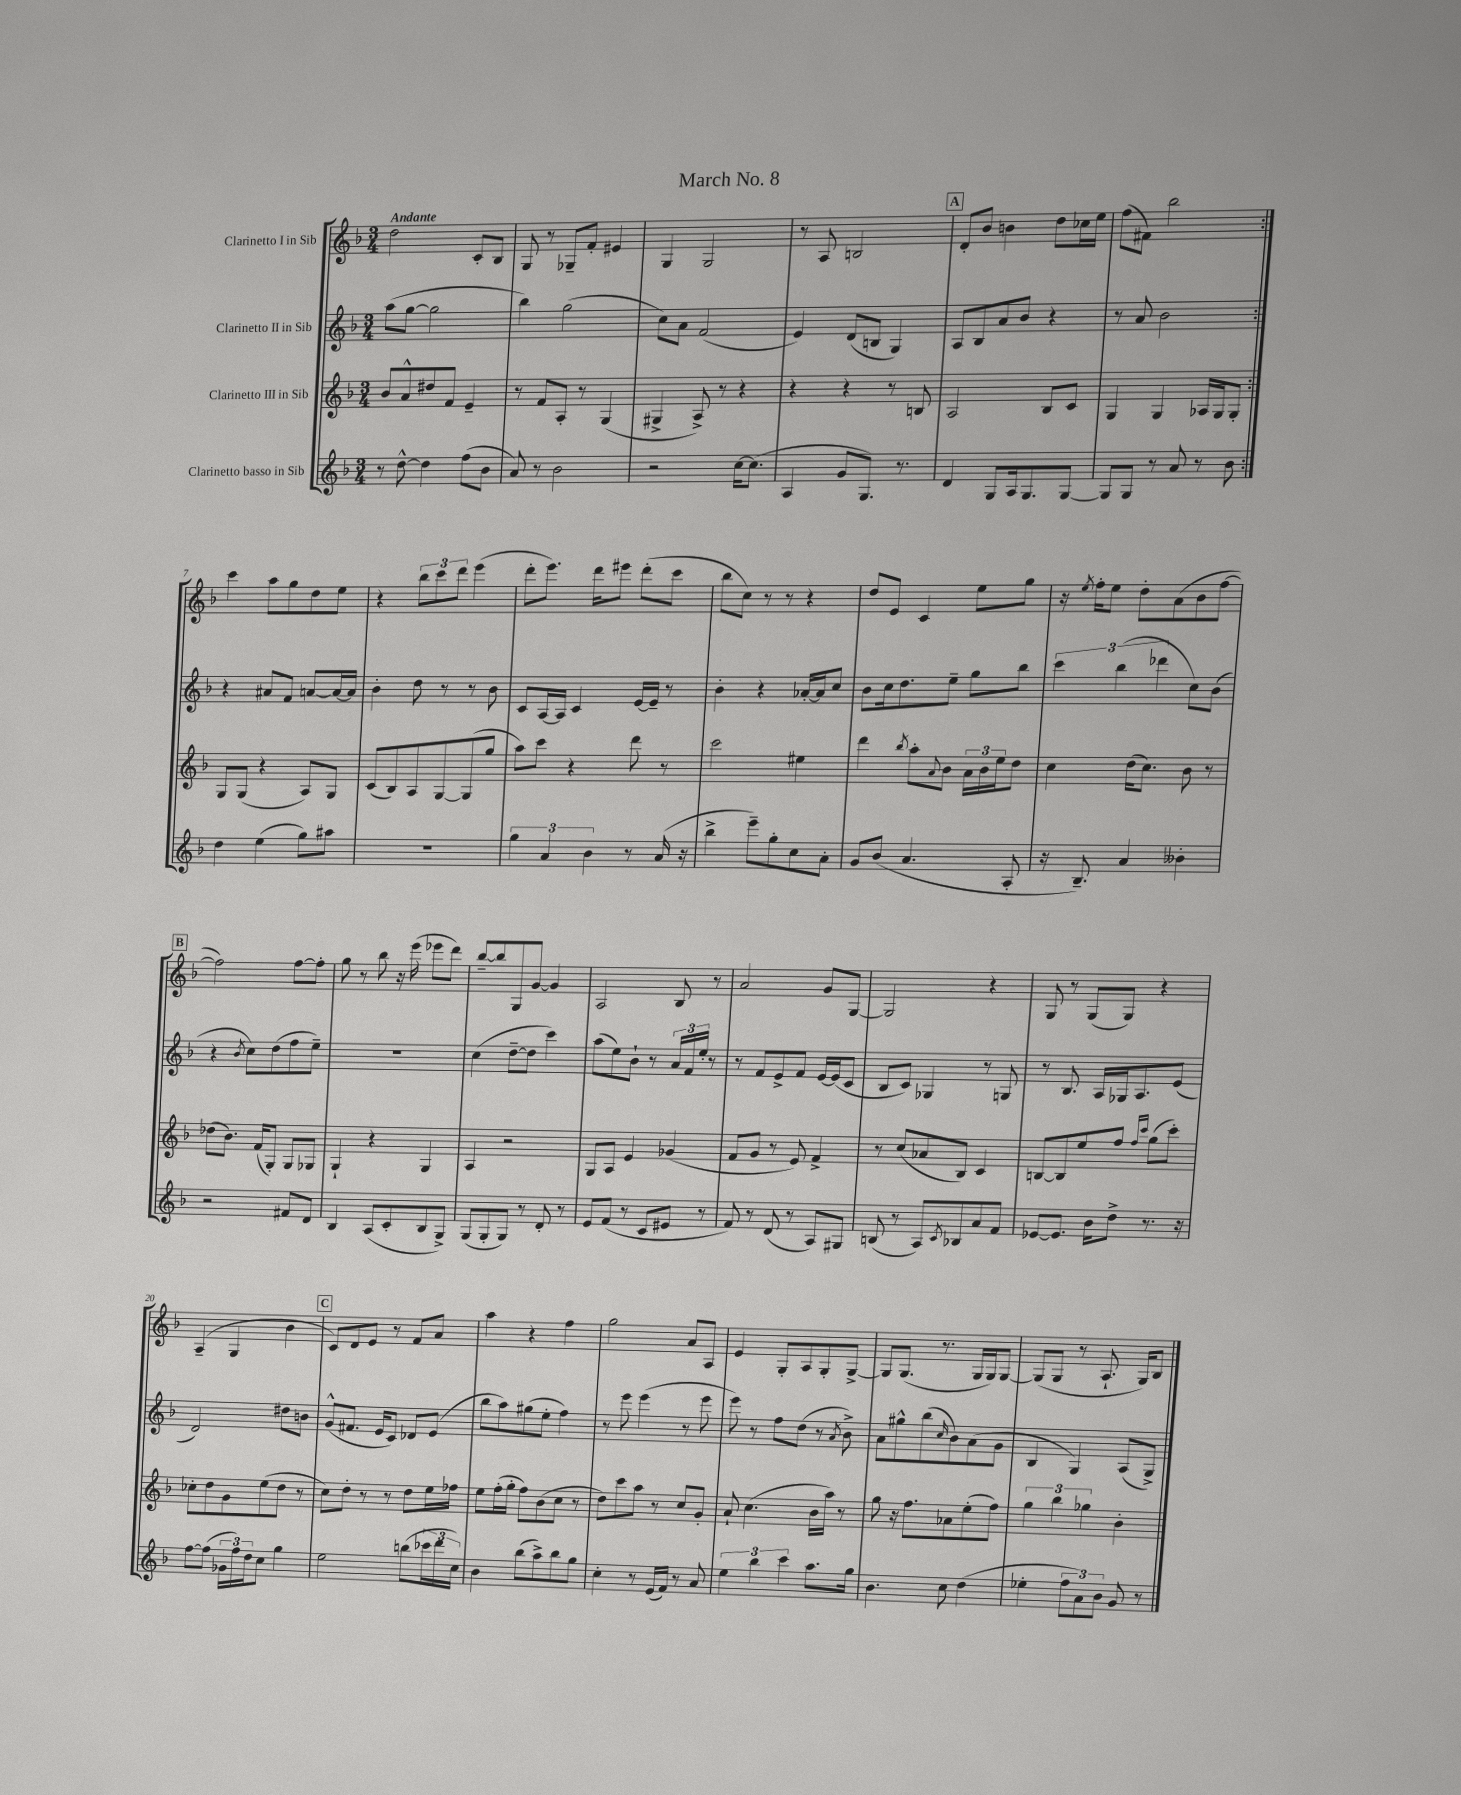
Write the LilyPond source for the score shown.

\header { title = "March No. 8" }
<<
\new StaffGroup <<
\new Staff = "s0" \with { instrumentName = "Clarinetto I in Sib" } {
    \clef treble \key f \major \numericTimeSignature \time 3/4 \tempo "Andante"
    \repeat volta 2 { d''2 c'8-. bes8 |
    g8 r8 ges8-- f'8-. eis'4 |
    g4 g2 |
    r8 a8 b2 |
    \mark \markup { \box "A" } d'8-. bes'8 b'4 d''8 ces''16 e''16 |
    f''8( fis'8) bes''2 | }
    c'''4 a''8 g''8 d''8 e''8 |
    r4 \tuplet 3/2 { bes''8 c'''8 d'''8 } e'''4( |
    d'''8-. e'''8.) d'''16 eis'''8 d'''8-.( c'''8 |
    bes''8 c''8) r8 r8 r4 |
    d''8 e'8 c'4 e''8 g''8 |
    r16 \acciaccatura { e''8 } f''16-. e''8 d''8-. a'8( bes'8 f''8~ |
    \mark \markup { \box "B" } f''2) f''8~ f''8-. |
    g''8 r8 bes''8 r16 e'''16( ees'''8 d'''8) |
    bes''8~-- bes''8 g8 g'8~ g'4 |
    a2 bes8 r8 |
    a'2 g'8 g8~ |
    g2 r4 |
    g8 r8 g8( g8) r4 |
    a4--( g4 bes'4 |
    \mark \markup { \box "C" } c'8) d'8 e'8 r8 f'8 a'8 |
    a''4 r4 f''4 |
    g''2 a'8 a8 |
    e'4 g8-. a8 g8-. g8~-> |
    g8 g8.( r8. g16 g16) g8~ |
    g8( g8 r8 a8.-! g16) bes8 \bar "|." |
}
\new Staff = "s1" \with { instrumentName = "Clarinetto II in Sib" } {
    \clef treble \key f \major \numericTimeSignature \time 3/4
    \repeat volta 2 { a''8( g''8~ g''2 |
    bes''4) g''2( |
    c''8) a'8 f'2( |
    e'4) d'8( b8 g4) |
    \mark \markup { \box "A" } a8 bes8 a'8 bes'8 r4 |
    r8 a'8 bes'2 | }
    r4 ais'8 f'8 a'8~ a'16~ a'16 |
    bes'4-. d''8 r8 r8 bes'8 |
    c'8 a16~ a16 c'4 e'16~ e'16-- r8 |
    bes'4-. r4 aes'16~-. aes'16 c''8 |
    bes'8 c''16 d''8. e''8-- g''8 bes''8 |
    \tuplet 3/2 { c'''4 bes''4( des'''4 } c''8) bes'8( |
    \mark \markup { \box "B" } r4 \acciaccatura { bes'8 } c''8) d''8( f''8 e''8--) |
    R2. |
    c''4( d''8~-- d''8 c'''4) |
    a''8( e''8) bes'8-! r8 \tuplet 3/2 { a'16 f'16 e''16-. } r8 |
    r8 f'8 e'8-> f'8 e'16~ e'16( c'8 |
    bes8 c'8) ges4 r8 g8 |
    r8 bes8. a16 ges16 a8. e'8( |
    d'2) dis''8 b'8 |
    \mark \markup { \box "C" } g'8-^( fis'8. e'16 c'8) des'8 e'8( |
    bes''8 a''8) gis''8( e''8-. f''4) |
    r8 e'''8 e'''4( r8 e'''8 |
    e'''8) r8 f''8 d''8( r8 \acciaccatura { a'8 } bes'8->) |
    a'8 gis''8-^ bes''8( \grace { c''16 } bes'8) a'8( g'8 |
    bes4 g4) a8( g8->) \bar "|." |
}
\new Staff = "s2" \with { instrumentName = "Clarinetto III in Sib" } {
    \clef treble \key f \major \numericTimeSignature \time 3/4
    \repeat volta 2 { bes'8 a'8-^ dis''8 f'8 e'4-- |
    r8 f'8 a8-. r8 g4( |
    gis4-> a8->) r8 r4 |
    r4 r4 r8 b8 |
    \mark \markup { \box "A" } a2 bes8 c'8 |
    g4 g4 aes16 g16 g8-. | }
    g8 g8( r4 a8) g8 |
    c'8( bes8) a8 g8~ g8( g''8 |
    a''8) c'''8 r4 d'''8 r8 |
    c'''2 eis''4 |
    d'''4 \acciaccatura { bes''8 } a''8-. \appoggiatura { a'8 } bes'8 \tuplet 3/2 { a'16 bes'16 e''16 } d''8 |
    c''4 d''16( c''8.) bes'8 r8 |
    \mark \markup { \box "B" } des''8( bes'8.) f'16( g8-.) g8 ges8 |
    g4-! r4 g4 |
    a4 r2 |
    g8 a8 e'4 ges'4( |
    f'8 g'8 r8 e'8) f'4-> |
    r8 c''8( aes'8 bes8) c'4 |
    b8~ b8 e''8 f''8 \grace { f''16 c'''16 } g''8( c'''8-.) |
    ces''8-. d''8 g'8 e''8( d''8 r8 |
    \mark \markup { \box "C" } c''8) d''8-. r8 r8 d''8 e''16 fes''16 |
    e''8 f''16-.( g''16-. f''8) bes'8( c''8 r8 |
    d''8) c'''8 a''8 r8 c''8 g'8-. |
    a'8-! c''4.( bes'16 a''16) r8 |
    g''8 r16 f''8. aes'8 e''8-.( f''8) |
    \tuplet 3/2 { g''4 bes''4 ges''4 } bes'4-. \bar "|." |
}
\new Staff = "s3" \with { instrumentName = "Clarinetto basso in Sib" } {
    \clef treble \key f \major \numericTimeSignature \time 3/4
    \repeat volta 2 { r8 d''8~-^ d''4 f''8( bes'8 |
    a'8) r8 bes'2 |
    r2 c''16~ c''8.( |
    a4 g'8 g8.) r8. |
    \mark \markup { \box "A" } d'4 g8 a16 g8. g8~ |
    g8 g8 r8 a'8 r8 bes'8 | }
    d''4 e''4( g''8) ais''8 |
    R2. |
    \tuplet 3/2 { g''4 a'4 bes'4 } r8 a'16( r16 |
    bes''4-> e'''8--) g''8-. c''8 a'8-. |
    g'8 bes'8( a'4. a8-. |
    r16 bes8.--) a'4 beses'4-. |
    \mark \markup { \box "B" } r2 fis'8 d'8 |
    bes4 a8( c'8-. bes8 g8->) |
    g8( g8-. g8) r8 d'8-. r8 |
    e'8 f'8( r8 c'8 eis'8 r8 |
    f'8) r8 d'8( r8 a8) gis8 |
    b8( r8 a8) \acciaccatura { c'8 } bes8 a'8 f'8 |
    ees'8~ ees'8. bes'16 d''8-> r8. r16 |
    f''8~ f''8( \tuplet 3/2 { ges'16 f''16) d''16 } c''8 g''4 |
    \mark \markup { \box "C" } e''2 b''8( \tuplet 3/2 { ces'''16 d'''16 c''16) } |
    bes'4 bes''8( a''8->) bes''8 g''8 |
    c''4-. r8 e'16( f'16) r8 a'8 |
    \tuplet 3/2 { e''4 bes''4 c'''4 } a''8. g''16 |
    bes'4. c''8 d''4( |
    ees''4-. \tuplet 3/2 { f''8 a'8) bes'8 } g'8 r8 \bar "|." |
}
>>
>>
